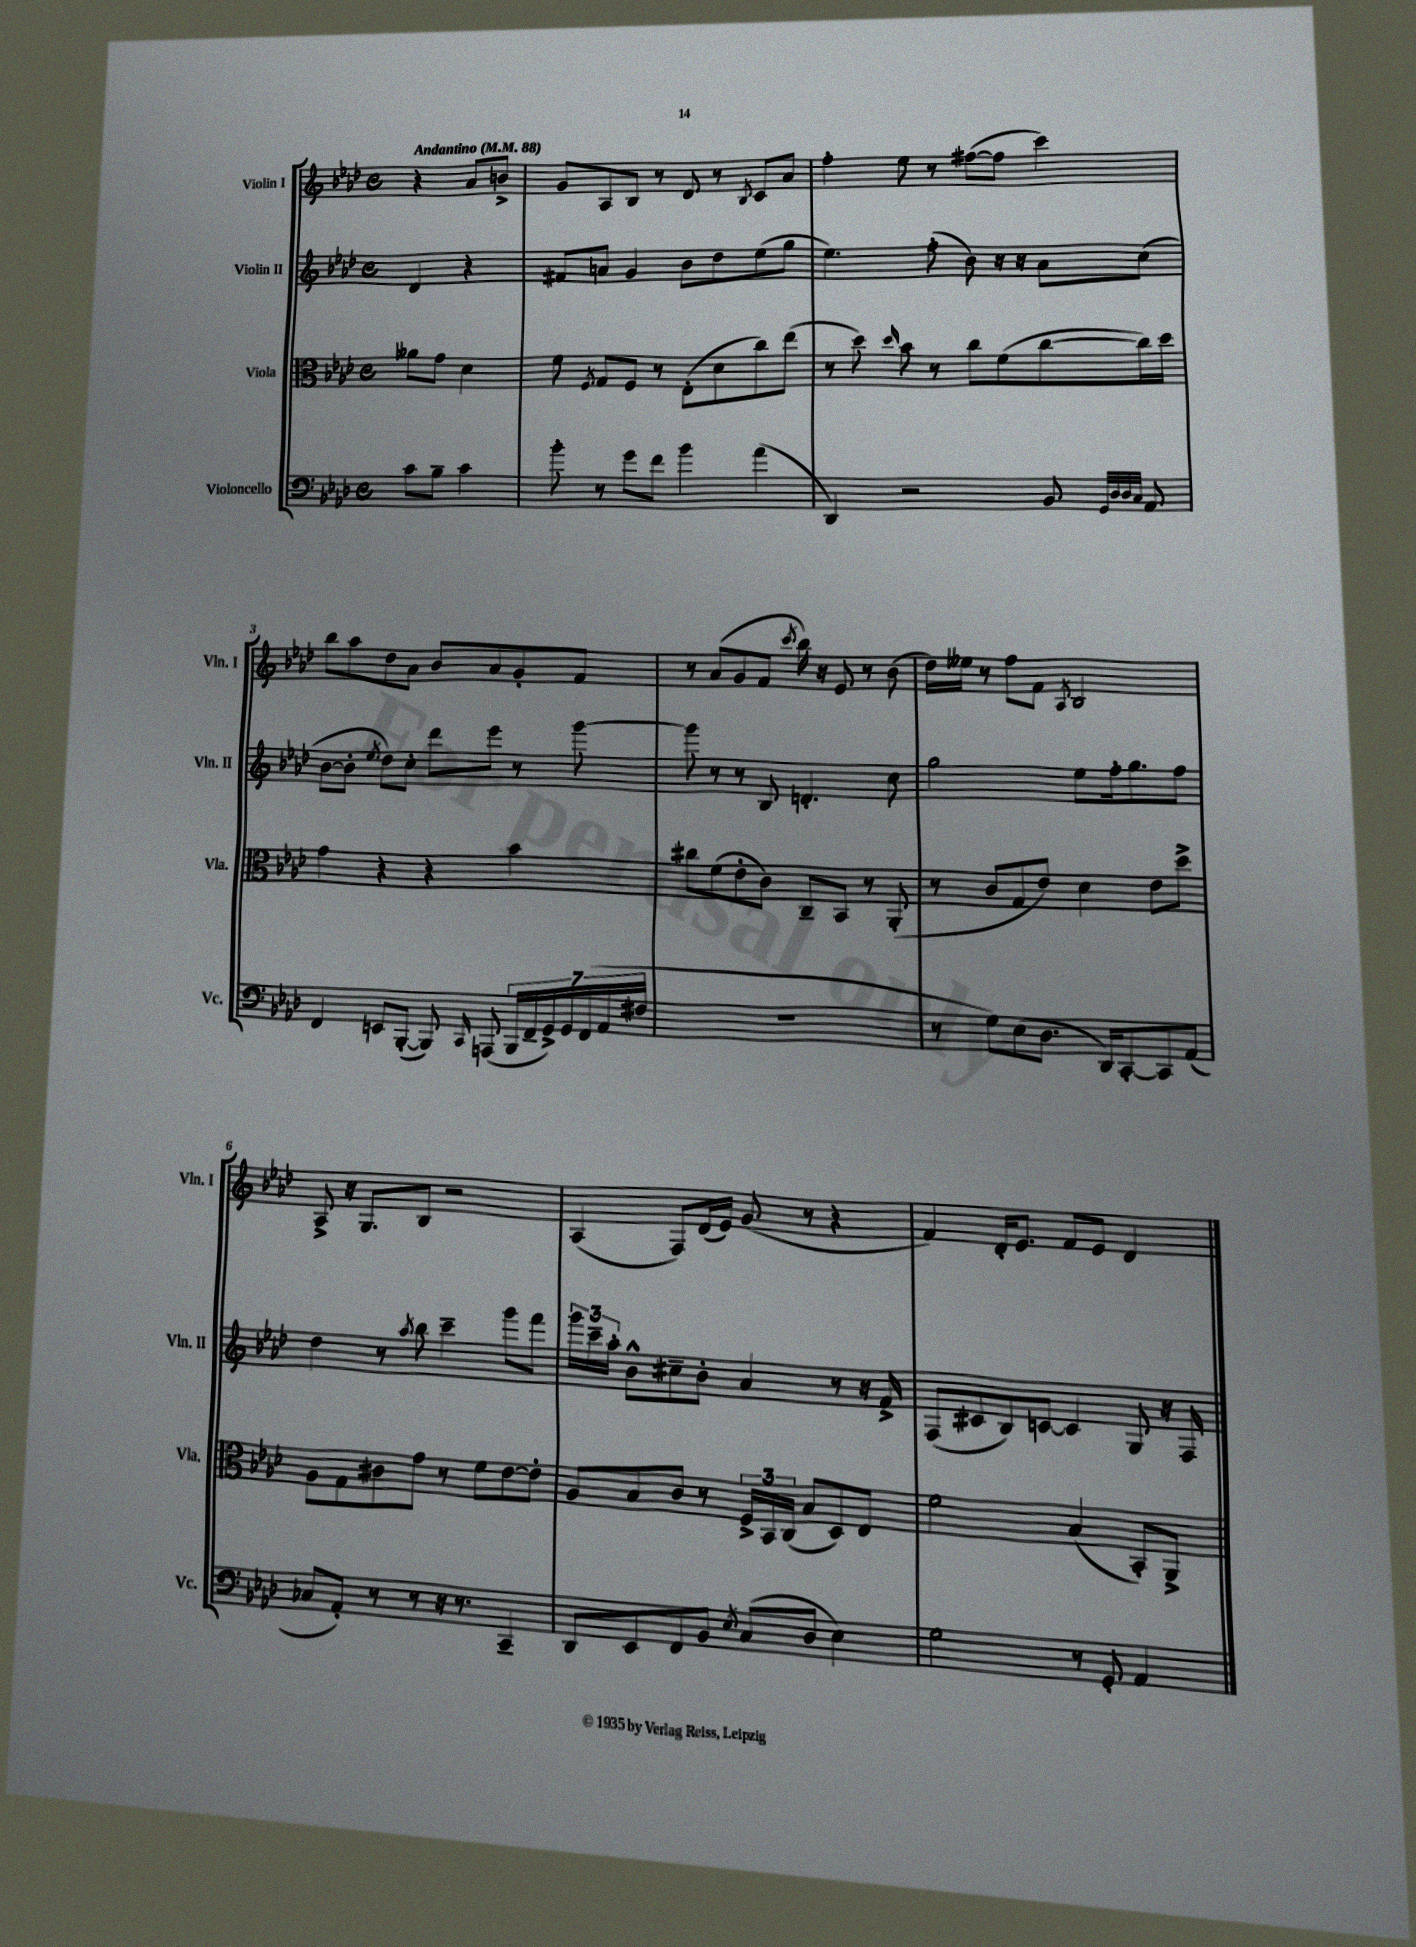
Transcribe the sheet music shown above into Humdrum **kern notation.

**kern	**kern	**kern	**kern
*staff4	*staff3	*staff2	*staff1
*clefF4	*clefC3	*clefG2	*clefG2
*k[b-e-a-d-]	*k[b-e-a-d-]	*k[b-e-a-d-]	*k[b-e-a-d-]
*M4/4	*M4/4	*M4/4	*M4/4
*met(c)	*met(c)	*met(c)	*met(c)
*MM88	*MM88	*MM88	*MM88
8c\L	8a--\L	4d-/	4r
8B-~\J	8g\J	.	.
4c\	4d-\	4r	8a-/L
.	.	.	8b^/J
=	=	=	=
8b-'\	8f\	8f#/L	8g/L
.	8qF/	.	.
8r	8G/L	8a/J	8A-/
8g\L	8F/J	4g/	8B-/J
8f\J	8r	.	8r
4b-\	(8E-'\L	8b-\L	8d-/
.	8d-\	8dd-\	8r
.	.	.	8qB-/
(4a-\	8cc\)	(8ee-\	8c/L
.	(8ee-\J	8gg\J	8a-/J
=	=	=	=
4DD-/)	8r	4.ee-\)	4ff'\
.	8dd-\)	.	.
.	16qqdd-/	.	.
2r	8b-\	.	8ee-\
.	8r	(8ff'\	8r
.	8cc\L	8b-\)	([8ff#\L
.	(8f\	16r	8ff#\]J
.	.	16r	.
8BB-/	[8cc\	8a-\L	4ccc\)
32qqGG/LLL	.	.	.
32qqD-/	.	.	.
32qqD-/	.	.	.
32qqC/JJJ	.	.	.
8AA-/	16cc\]L)	(8cc\J	.
.	16dd-\JJ	.	.
=	=	=	=
4FF/	4g\	[8b-\L	8bb-\L
.	.	8b-'\]J	8aa-\
.	.	8qee-/	.
8EE/L	4r	8dd-\L)	8dd-\
([8BBB-'/J	.	8cc'\J	8a-\J
8BBB-/])	4r	8ddd-\L	8b-/L
16qqCC/	.	.	.
(8AAA/	.	8eee-\J	8a-/
28BBB-/LL	4b-\	8r	8g'/
28FF~/	.	.	.
28GG^/)	.	.	.
28GG/	.	.	.
.	.	[8ggg\	8f/J
(28FF/	.	.	.
28AA-/	.	.	.
28F#/JJ	.	.	.
=	=	=	=
1r	8cc#\L	8ggg\]	8r
.	(8f\	8r	(8a-/L
.	8e-'\	8r	8g/
.	8c\J)	8B-/	8f/J
.	.	.	8qccc/
.	8C~/L	4.d'/	16bb-\)
.	.	.	16r
.	8BB-/J	.	8e-/
.	8r	.	8r
.	(8AA-'/	8cc\	(8b-\
=	=	=	=
8r	8r	2gg\	16dd-\LL)
.	.	.	16ee--\JJ
8G\L)	8c/L	.	8r
(8E-\	8G/	.	8ff\L
8.D-\J	8e-/J)	.	8f\J
.	.	.	8qA-/
.	4d-\	8ee-\L	2B-/
16DD-/LK)	.	.	.
[8CC'/	.	16ff'\k	.
.	.	8.gg\	.
8CC/]	8e-\L	.	.
(8AA-/J	8dd-^\J	8ff\J	.
=	=	=	=
8C-/L	8A-\L	4dd-\	8A-^/
8AA-'/J)	8G\	.	16r
.	.	.	8.G/L
8r	8c#\	8r	.
.	.	8qaa-/	.
8r	8g\J	8bb-\	8B-/J
16r	8r	4ccc~\	2r
8.r	.	.	.
.	8f\L	.	.
4CC~/	[8e-\	8ggg\L	.
.	8e-'\]J	8fff\J	.
=	=	=	=
8DD-/L	8A-/L	24ggg\LL	(4A-/
.	.	24ccc~\	.
.	.	24aa-'\JJ	.
8EE-/	8B-/	8b-^^\L	.
8FF/	8c/J	8cc#~\	8F/L)
8BB-/J	8r	8b-'\J	(16d-/L
.	.	.	16e-/JJ)
8qE-/	.	.	.
(8C/L	24F^/LL	4a-/	(8g/
.	24BB-/	.	.
.	(24C/JJ	.	.
8D-/J	8B-/L	.	8r
4E-\)	8D-/)	8r	4r
.	8E-/J	16r	.
.	.	16f^/	.
=	=	=	=
2G\	2f\	(8F/L	4f/)
.	.	8c#/	.
.	.	8B-/)	16d-'/LK
.	.	.	8.e-/J
.	.	[8c/J	.
8r	(4B-/	4c/]	8f/L
8GG'/	.	.	8e-/J
4AA-/	8BB-'/L)	8G/	4d-/
.	8AA-^/J	16r	.
.	.	16F/	.
==	==	==	==
*-	*-	*-	*-
